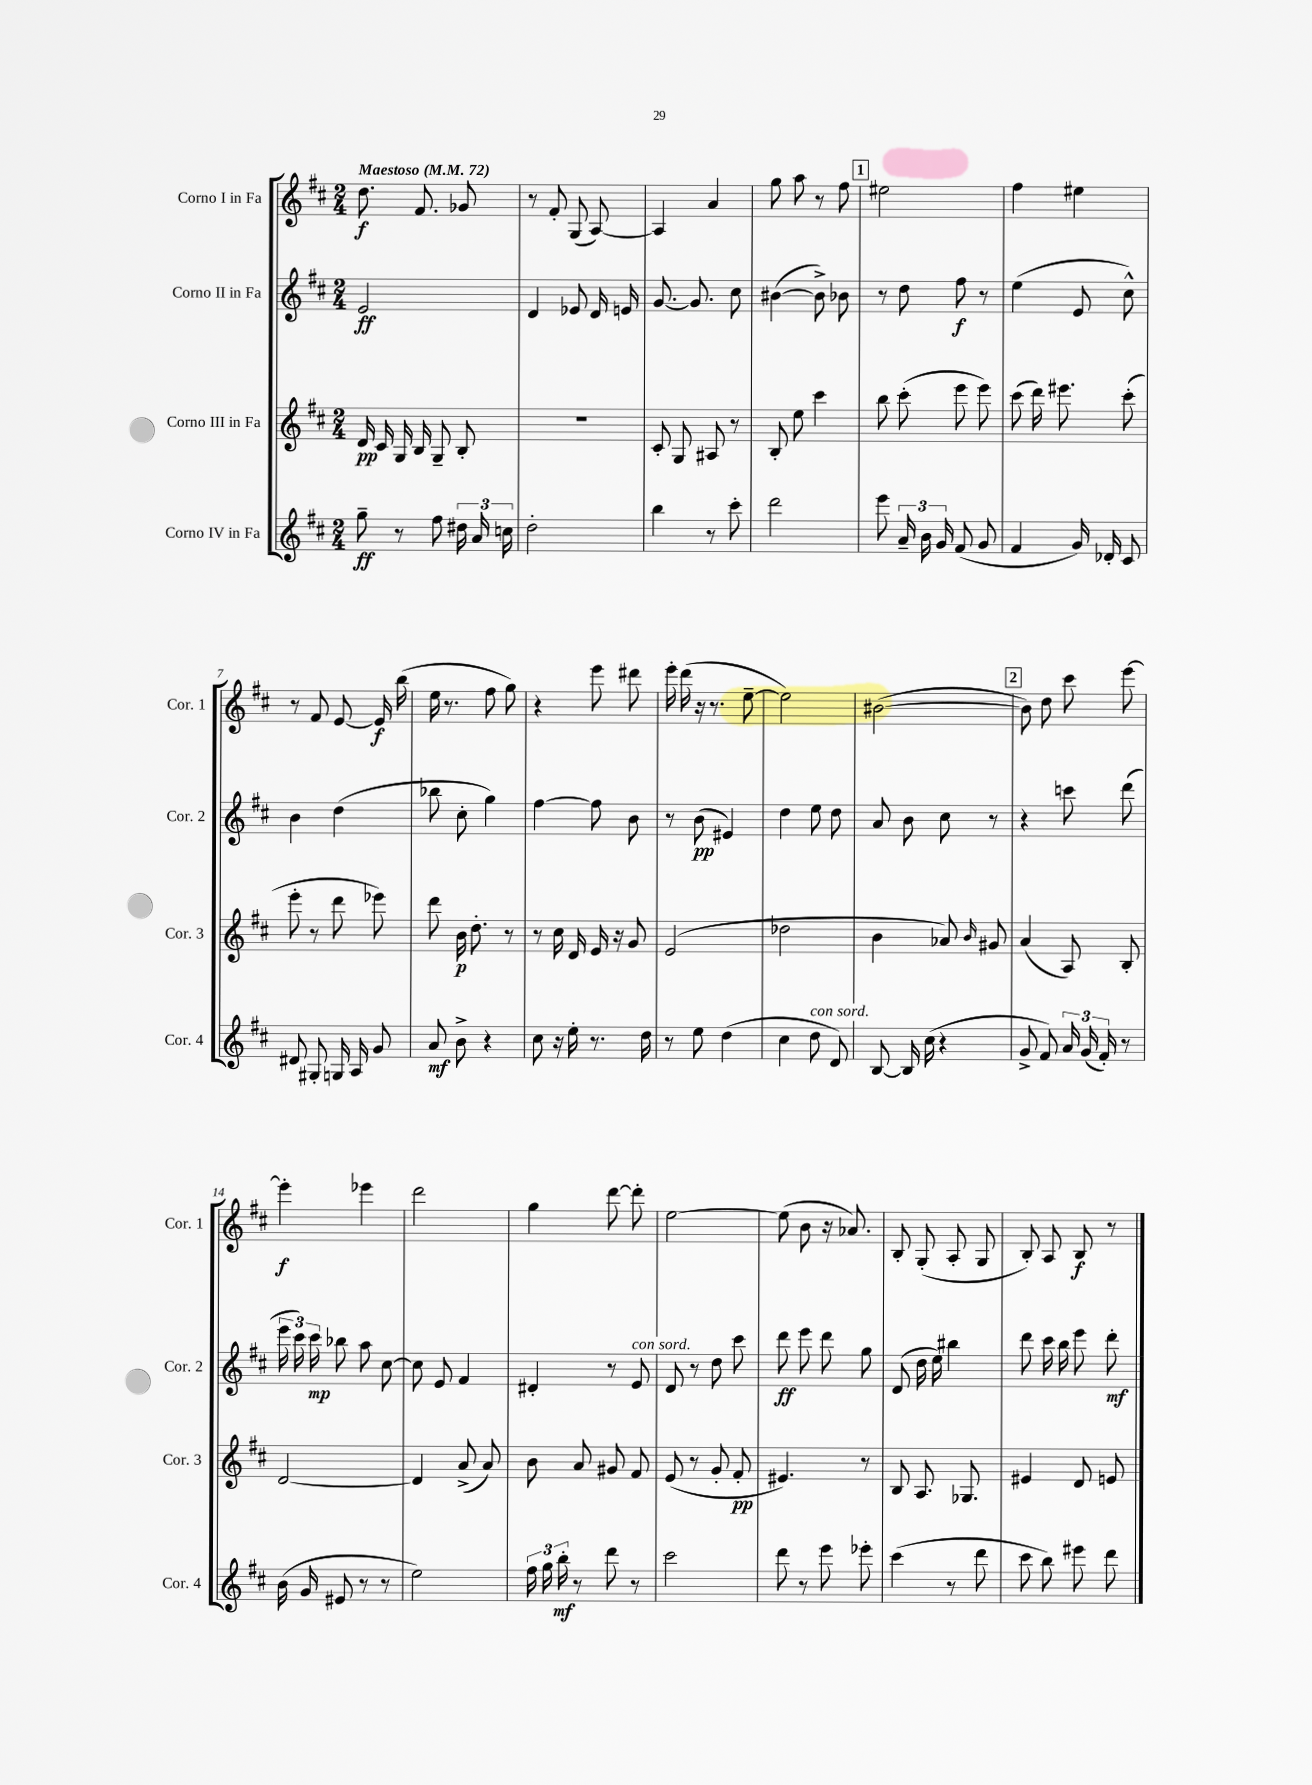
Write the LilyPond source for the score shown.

<<
\new StaffGroup <<
\new Staff = "s0" \with { instrumentName = "Corno I in Fa" shortInstrumentName = "Cor. 1" } {
    \clef treble \key d \major \numericTimeSignature \time 2/4 \tempo "Maestoso" 4 = 72
    \autoBeamOff d''8.\f fis'8. ges'8 |
    r8 fis'8-. g8( a8~) |
    a4 a'4 |
    g''8 a''8 r8 fis''8 |
    \mark \markup { \box "1" } eis''2 |
    fis''4 eis''4 |
    r8 fis'8 e'8~ e'16\f b''16( |
    e''16 r8. fis''8 g''8) |
    r4 e'''8 dis'''8 |
    e'''16-. d'''16( r16 r8. e''8~-- |
    e''2) |
    bis'2~( |
    \mark \markup { \box "2" } bis'8) d''8 cis'''8 e'''8~ |
    e'''4-.\f ees'''4 |
    d'''2 |
    g''4 d'''8~ d'''8-. |
    e''2~ |
    e''8( b'8 r16 aes'8.) |
    b8-. g8-.( a8-. g8 |
    b8-.) a8 b8\f r8 \bar "|." |
}
\new Staff = "s1" \with { instrumentName = "Corno II in Fa" shortInstrumentName = "Cor. 2" } {
    \clef treble \key d \major \numericTimeSignature \time 2/4
    \autoBeamOff e'2\ff |
    d'4 ees'8 d'16 e'16 |
    g'8.~ g'8. cis''8 |
    bis'4~( bis'8->) bes'8 |
    \mark \markup { \box "1" } r8 d''8 fis''8\f r8 |
    e''4( e'8 cis''8-^) |
    b'4 d''4( |
    bes''8 cis''8-. g''4) |
    fis''4~ fis''8 b'8 |
    r8 b'8\pp( eis'4) |
    d''4 e''8 d''8 |
    a'8 b'8 cis''8 r8 |
    \mark \markup { \box "2" } r4 c'''8 d'''8( |
    \tuplet 3/2 { e'''16 cis'''16) cis'''16\mp } bes''8 a''8 cis''8~ |
    cis''8 e'8 fis'4 |
    dis'4-. r8 e'8^\markup { \italic "con sord." } |
    d'8 r8 d''8 cis'''8 |
    d'''8\ff e'''8 d'''8 g''8 |
    d'8( d''16 e''16) bis''4 |
    d'''8 cis'''16 b''16 e'''8 d'''8-.\mf \bar "|." |
}
\new Staff = "s2" \with { instrumentName = "Corno III in Fa" shortInstrumentName = "Cor. 3" } {
    \clef treble \key d \major \numericTimeSignature \time 2/4
    \autoBeamOff d'16\pp cis'16 g16 b16 g8-- b8-. |
    r2 |
    cis'8-. g8 ais8 r8 |
    b8-. e''8 cis'''4 |
    \mark \markup { \box "1" } b''8 cis'''8-.( e'''8 e'''8) |
    cis'''8( d'''16) eis'''8. cis'''8-.( |
    e'''8-. r8 d'''8 ees'''8) |
    d'''8 b'16\p d''8.-. r8 |
    r8 cis''16 d'16 e'16 r16 g'8 |
    e'2( |
    des''2 |
    b'4 aes'8) \grace { b'16 } gis'8 |
    \mark \markup { \box "2" } a'4( a8) b8-. |
    d'2~ |
    d'4 a'8->( a'8) |
    b'8 a'8 gis'8 fis'8 |
    e'8( r8 g'8-. fis'8-.\pp |
    eis'4.) r8 |
    b8 a8. ges8. |
    eis'4 d'8 e'8 \bar "|." |
}
\new Staff = "s3" \with { instrumentName = "Corno IV in Fa" shortInstrumentName = "Cor. 4" } {
    \clef treble \key d \major \numericTimeSignature \time 2/4
    \autoBeamOff g''8--\ff r8 fis''8 \tuplet 3/2 { dis''16 a'16 c''16 } |
    d''2-. |
    b''4 r8 cis'''8-. |
    d'''2 |
    \mark \markup { \box "1" } e'''8 \tuplet 3/2 { a'16-- b'16 g'16 } fis'8( g'8 |
    fis'4 g'16) des'16-. cis'8 |
    dis'8 gis8-. g16 a16 g'8 |
    a'8\mf b'8-> r4 |
    cis''8 r16 e''16-. r8. d''16 |
    r8 e''8 d''4( |
    cis''4 d''8^\markup { \italic "con sord." } d'8) |
    b8~ b16 cis''16( r4 |
    \mark \markup { \box "2" } g'8-> fis'8) \tuplet 3/2 { a'16 g'16( fis'16-.) } r8 |
    b'16( g'16 eis'8 r8 r8 |
    e''2) |
    \tuplet 3/2 { fis''16 g''16 b''16-.\mf } r8 d'''8 r8 |
    cis'''2 |
    d'''8 r8 e'''8 ees'''8-. |
    cis'''4( r8 d'''8 |
    cis'''8 b''8) eis'''8 d'''8 \bar "|." |
}
>>
>>
